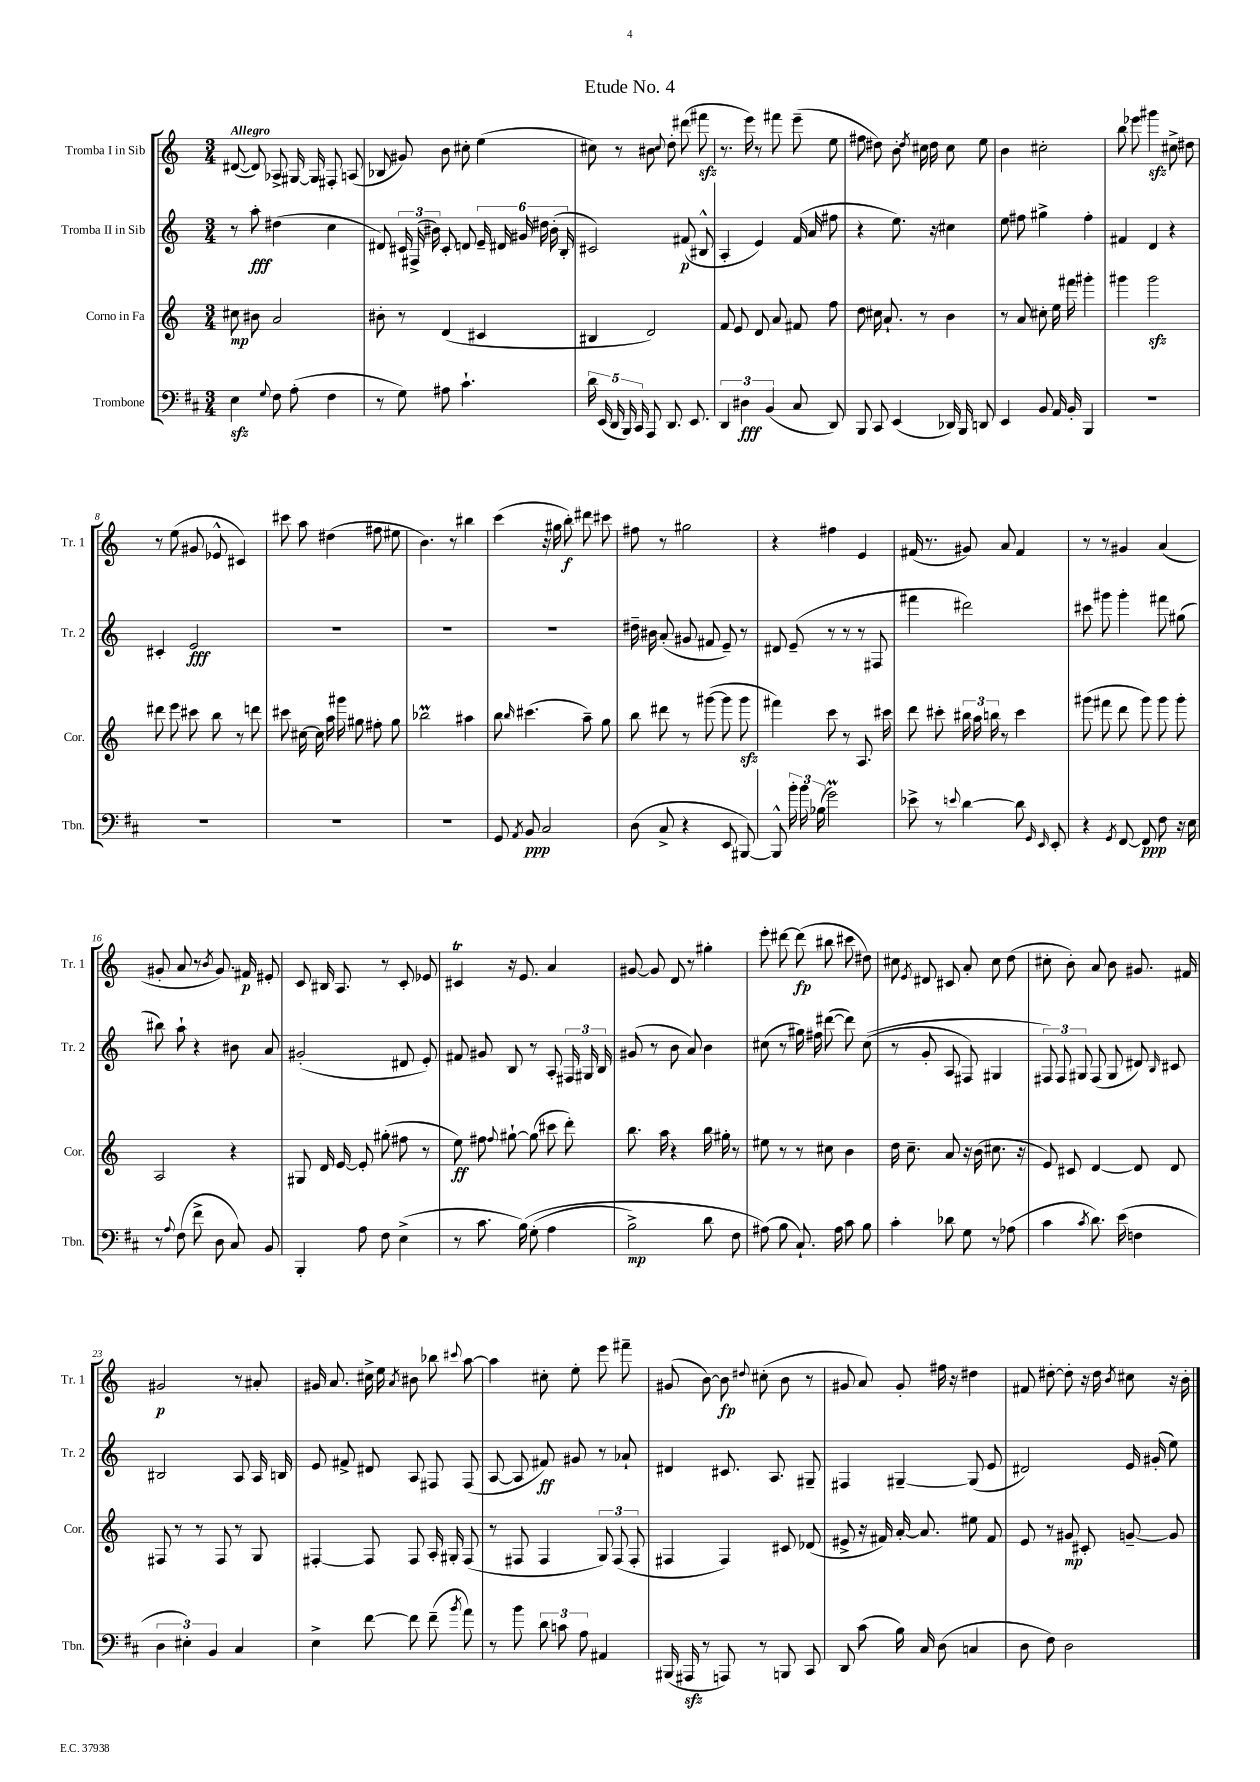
\header { title = "Etude No. 4" }
<<
\new StaffGroup <<
\new Staff = "s0" \with { instrumentName = "Tromba I in Sib" shortInstrumentName = "Tr. 1" } {
    \clef treble \key c \major \numericTimeSignature \time 3/4 \tempo "Allegro"
    \autoBeamOff dis'8~( dis'8) aes8-> gis16~ gis16 fis8-. a8( |
    bes8 gis'8) b'8 cis''8-. e''4( |
    cis''8) r8 bis'8 \appoggiatura { cis''8 } d''8-. dis'''8( fis'''8\sfz |
    r8. e'''16) r8 fis'''8 e'''8--( e''8 |
    fis''8 dis''8) b'8-. \acciaccatura { dis''8 } cis''16 dis''16 cis''8 e''8 |
    b'4 cis''2-. |
    b''8 ees'''8 gis'''4\sfz cis''8-> dis''8 |
    r8 e''8( gis'8 ees'8-^ cis'4) |
    cis'''8 a''8 dis''4( fis''8 eis''8 |
    b'4.) r8 bis''4 |
    c'''4( r16 gis''16 b''8-.\f) dis'''8 cis'''8 |
    fis''8 r8 gis''2 |
    r4 fis''4 e'4 |
    fis'16( r8. gis'8) a'8 fis'4 |
    r8 r8 gis'4 a'4( |
    gis'8-. a'8 r8 \acciaccatura { b'8 } gis'8.) fis'16\p eis'8-. |
    c'8 bis16 a8. r8 c'8-. ees'8 |
    cis'4\trill r16 e'8. a'4 |
    gis'8~ gis'8 d'8 r8 gis''4-. |
    e'''8-. dis'''8~ dis'''8\fp( bis''8 cis'''8 dis''8) |
    cis''8 \acciaccatura { e'8 } dis'8 cis'8 a'8-. cis''8 d''8( |
    cis''8-. b'8-.) a'8 b'8 gis'8. fis'16 |
    gis'2\p r8 ais'8-. |
    gis'16 a'8. cis''16-> e''16 \acciaccatura { a'8 } bis'8 bes''8 \appoggiatura { cis'''8 } a''8~ |
    a''4 cis''8-. e''8-. e'''8 fis'''8-- |
    gis'8( b'8~) b'8\fp \appoggiatura { dis''8 } cis''8-.( b'8 r8 |
    gis'8 a'8) gis'8-. fis''16 r16 dis''4 |
    fis'8 dis''8~-. dis''8-. r16 dis''16 \acciaccatura { b'8 } cis''8 r16 b'16-. \bar "|." |
}
\new Staff = "s1" \with { instrumentName = "Tromba II in Sib" shortInstrumentName = "Tr. 2" } {
    \clef treble \key c \major \numericTimeSignature \time 3/4
    \autoBeamOff r8 a''8-.\fff dis''4( c''4 |
    dis'8) \tuplet 3/2 { cis'16 fis16->( bis'16) } cis'8-. d'8 \tuplet 6/4 { e'16-- dis'16 gis'16 dis''16 bis'16-.( b16-. } |
    cis'2) fis'8\p( bis8-^ |
    a4-. e'4) f'16( a'16 fis''8 |
    r4 e''8.) r16 cis''4 |
    e''8 fis''8 gis''4-> fis''4-. |
    fis'4 d'4 r4 |
    cis'4-. e'2\fff |
    R2. |
    R2. |
    R2. |
    dis''16-- bis'16 a'8-.( gis'8 fis'8 e'8--) r8 |
    dis'8 e'8--( r8 r8 r8 fis8 |
    fis'''4 dis'''2) |
    cis'''8 gis'''8 gis'''4-. fis'''8 gis''8( |
    bis''8) a''8-! r4 bis'8 a'8 |
    gis'2-.( dis'8 e'8-.) |
    fis'8 gis'8 b8 r8 a8-. \tuplet 3/2 { fis16 gis16 b16 } |
    gis'8( r8 b'8 a'8) b'4 |
    cis''8( r8 gis''16) fis''16 dis'''8~( dis'''8) cis''8(\( |
    r8 g'8-. a8 fis8) gis4 |
    \tuplet 3/2 { fis8\) fis8 gis8 } fis8( gis8 dis'8) \grace { b16 } cis'8 |
    bis2 a8 a16 b16 |
    e'8 fis'8-> dis'8 a8 fis8 fis8( |
    a8~ a8 fis'8\ff) gis'8 r8 aes'8-! |
    dis'4 cis'8. a8. gis8-- |
    fis4 gis4~-- gis8( e'8 |
    dis'2) e'16 gis'16-.( e''8) \bar "|." |
}
\new Staff = "s2" \with { instrumentName = "Corno in Fa" shortInstrumentName = "Cor." } {
    \clef treble \key c \major \numericTimeSignature \time 3/4
    \autoBeamOff cis''8\mp bis'8 a'2 |
    bis'8-. r8 d'4( cis'4 |
    bis4 d'2) |
    f'8 e'8 d'8 a'8 fis'8 f''8 |
    d''8 cis''16 a'8.-! r8 b'4 |
    r8 a'8 cis''8-. e''16 fis'''16 gis'''4-. |
    gis'''4 gis'''2\sfz |
    dis'''8 e'''8 cis'''8 b''8 r8 d'''8 |
    cis'''8 cis''16~ cis''16 a''16 gis'''16 gis''8 fis''8-. gis''8 |
    bes''2\prall ais''4 |
    b''8 \grace { b''16 } cis'''4.( a''8--) g''8 |
    b''8 dis'''8 r8 gis'''8~( gis'''8 gis'''8\sfz |
    fis'''4) c'''8 r8 a8. cis'''16 |
    d'''8 cis'''8-. \tuplet 3/2 { bis''16 a''16 b''16 } r8 cis'''4 |
    gis'''8( fis'''8 d'''8 gis'''8) gis'''8 gis'''8-. |
    a2 r4 |
    gis8 d'16 e'16~ e'8-. gis''8-.( fis''8 r8 |
    e''8\ff) fis''8 \appoggiatura { fis''8 } gis''8~-! gis''8( cis'''8 d'''8-.) |
    b''8. a''16 r4 b''16 gis''16-. r8 |
    eis''8 r8 r8 cis''8 b'4 |
    d''16 c''8.-- a'8 r16 b'16( cis''8. r16 |
    e'8) cis'8 d'4~ d'8 d'8 |
    fis8 r8 r8 fis8 r8 g8 |
    fis4~-. fis8 fis8 a16-. gis16-. fis8( |
    r8 fis8 fis4 \tuplet 3/2 { g8) fis8( fis8-. } |
    fis4 fis4) cis'8 des'8( |
    eis'8-> r16 fis'16) a'16~-. a'8. eis''8 fis'8 |
    e'8 r8 gis'8\mp cis'8-. g'8~-- g'8 \bar "|." |
}
\new Staff = "s3" \with { instrumentName = "Trombone" shortInstrumentName = "Tbn." } {
    \clef bass \key d \major \numericTimeSignature \time 3/4
    \autoBeamOff e4\sfz \appoggiatura { g8 } fis8 a8-.( fis4 |
    r8 g8) ais8 cis'4.-! |
    \tuplet 5/4 { d'16 e,16( d,16 b,,16) cis,16 } a,,8 d,8. e,8. |
    \tuplet 3/2 { d,4 dis4\fff b,4( } cis8 d,8) |
    b,,8 cis,8 e,4( des,16) b,,16 d,8 |
    e,4 b,8 a,16 b,16-. b,,4 |
    R2. |
    R2. |
    R2. |
    R2. |
    g,8 \acciaccatura { a,8 } b,8\ppp cis2 |
    d8( cis8-> r4 e,8 bis,,8~) |
    bis,,8-^ \tuplet 3/2 { b'16-. b'16 bes16( } g'2\prall) |
    ees'8-> r8 \appoggiatura { e'8 } d'4~ d'8 \grace { g,16 e,16 } e,8-. |
    r4 \acciaccatura { g,8 } fis,8~ fis,8\ppp fis8 r16 e16 |
    r8 \appoggiatura { a8 } fis8( fis'8-> d8 cis8) b,8 |
    b,,4-. a8 fis8 e4->( |
    r8 cis'8. b16)\( g8-.( a4 |
    b2->\mp) d'8 fis8 |
    ais8(\) b8 cis8.-!) ais16 cis'8 b8 |
    cis'4-. des'8 g8 r8 aes8( |
    cis'4 \acciaccatura { cis'8 } d'8.) e'16( f4 |
    \tuplet 3/2 { d4 eis4-.) b,4 } cis4 |
    e4-> fis'8~ fis'8 fis'8--( \acciaccatura { b'8 } a'8) |
    r8 b'8 \tuplet 3/2 { d'8 c'8 a8 } ais,4 |
    bis,,16( ais,,16\sfz r8 a,,8) r8 b,,8 cis,8 |
    d,8 cis'8( b16) cis16 d8( c4 |
    d8 fis8) d2 \bar "|." |
}
>>
>>
